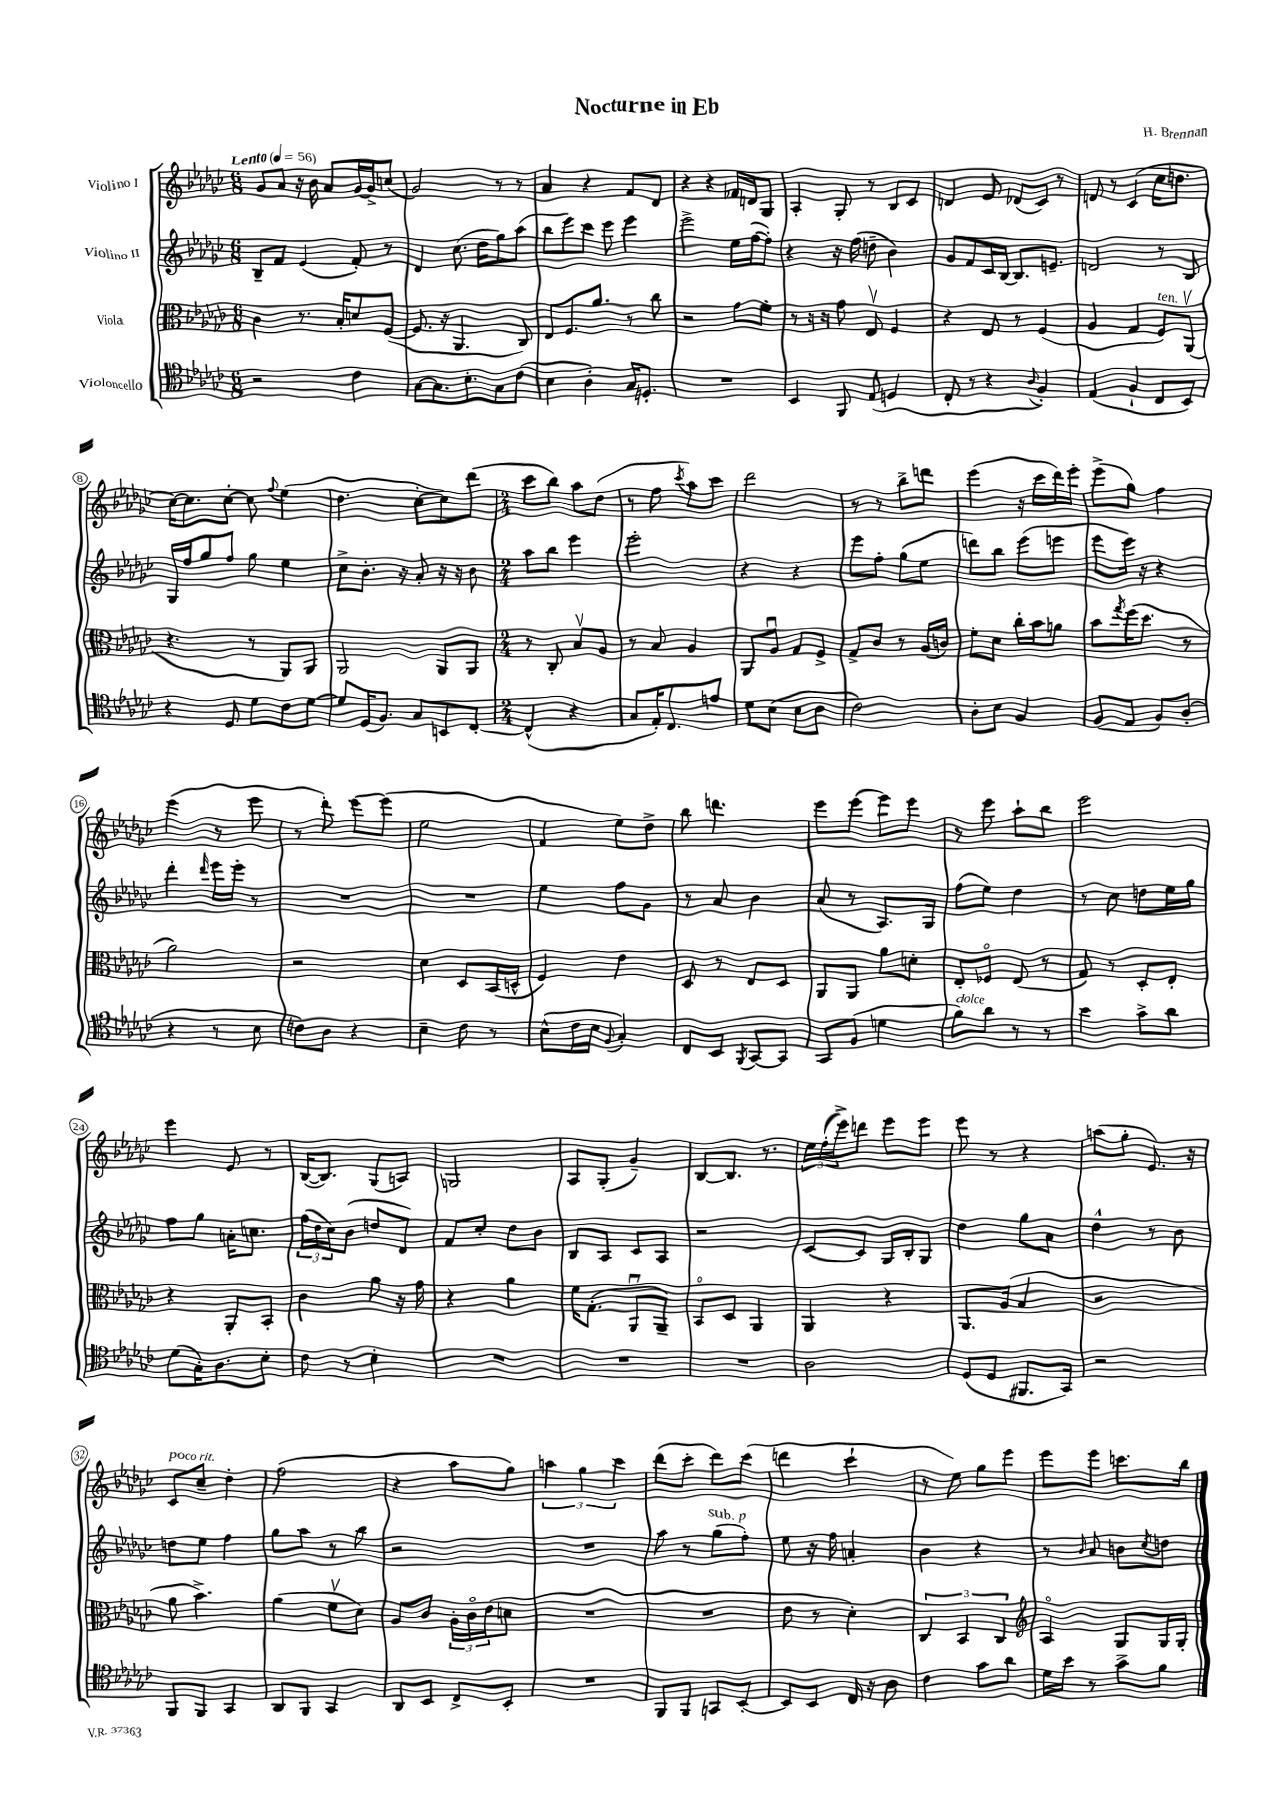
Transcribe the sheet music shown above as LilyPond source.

\header { title = "Nocturne in Eb" composer = "H. Brennan" }
<<
\new StaffGroup <<
\new Staff = "s0" \with { instrumentName = "Violino I" } {
    \clef treble \key ges \major \numericTimeSignature \time 6/8 \tempo "Lento" 4 = 56
    ges'8 aes'8 r16 bes'16 aes'8 ges'16~ ges'16-> c''8( |
    ges'2) r8 r8 |
    aes'4 r4 f'8 des'8 |
    r4 r4 fes'16 d'16 ges8 |
    aes4-. ges8-. r8 bes8 ces'8 |
    d'4 ees'8 des'8( ces'8) r8 |
    d'8 r8 ces'4( ces''16 d''8. |
    ces''16~) ces''8. ces''8~-. ces''8 \appoggiatura { f''8 } ees''4( |
    des''4. ces''8~-. ces''8) des'''8( |
    \numericTimeSignature \time 2/4 ces'''8 bes''8) aes''8 des''8( |
    r8 f''8 \acciaccatura { ces'''8 } aes''8) ces'''8 |
    des'''2 |
    r8 r8 bes''8-> d'''8 |
    ees'''4( r16 ces'''16 des'''16) ees'''16-. |
    ees'''8->( ges''8) f''4 |
    ees'''4( r8 ees'''8 |
    r8 des'''8-.) ees'''8~ ees'''8( |
    ees''2 |
    f'4 ees''8) des''8-> |
    bes''8 d'''4. |
    ees'''8 ees'''8~ ees'''8 ees'''8 |
    r8 ees'''8 aes''8-! bes''8 |
    ees'''2 |
    ees'''4 ees'8 r8 |
    bes16~( bes8.) ges8( a8) |
    g2 |
    aes8 ges8-.( ges'4--) |
    bes8~ bes8. r8. |
    \tuplet 3/2 { ees''16 f''16-.( ees'''16->) } d'''8 ees'''8 ees'''8 |
    ees'''8 r8 r4 |
    a''8( ges''8-. ees'8.) r16 |
    ces'8^\markup { \italic "poco rit." } ces''8-- des''4-. |
    f''2( |
    r4 aes''8 ges''8) |
    \tuplet 3/2 { a''4 ges''4 ces'''4 } |
    des'''8( ces'''8-. des'''8) ces'''8( |
    d'''4 ces'''4-! |
    r8 ees''8) ges''8 ees'''8 |
    ees'''8 ees'''8 c'''8. bes''16 \bar "|." |
}
\new Staff = "s1" \with { instrumentName = "Violino II" } {
    \clef treble \key ges \major \numericTimeSignature \time 6/8
    bes8-- f'8 ees'4( f'8-.) r8 |
    des'4 ces''8.( des''16 ges''8) aes''8( |
    bes''8 ees'''8) ces'''8 ees'''8 ees'''4 |
    ees'''2-> ees''16 f''16~( f''8-.) |
    r4 r16 f''16( d''8-- bes'4) |
    ges'8 f'8 ces'16 bes16~ bes8. e'8.-- |
    d'2 r8 bes8 |
    ges16 f''16 ges''8 f''8 ges''8 ees''4 |
    ces''8-> bes'8.-. r16 aes'8-. r16 r16 bes'8 |
    \numericTimeSignature \time 2/4 aes''8 bes''8 ees'''4 |
    ees'''2-. |
    r4 r4 |
    ees'''8 f''8-. ges''8( ees''8 |
    d'''8) bes''8 ees'''8( e'''8 |
    ees'''8 ees'''16) r16 r4 |
    des'''4-. \grace { des'''16 } ees'''16 ees'''16-. r8 |
    R2 |
    R2 |
    ees''4 f''8 ges'8 |
    r8 aes'8 bes'4 |
    aes'8( r8 aes8.) ges16 |
    f''8( ees''8) des''4 |
    r8 ces''8 d''8 ees''16 ges''16 |
    f''8 ges''8 a'16-. c''8. |
    \tuplet 3/2 { f''16( des''16 ces''16) } bes'8( d''8 des'8) |
    f'8 ces''8-. des''8 bes'8 |
    bes8 aes8 ces'8 aes8 |
    r2 |
    ces'8~ ces'8 ges16 bes16-. ges8 |
    des''4 ges''8 aes'8 |
    des''4-^ r8 bes'8 |
    d''8 ees''8 f''4 |
    ges''8 aes''8 r8 bes''8 |
    r2 |
    R2 |
    aes''8 r8 ges''8^\markup { \italic "sub. p" }( f''8-.) |
    ees''8 r16 f''16 a'4-. |
    bes'4 r4 |
    r8 \grace { bes'16 } aes'8 b'8 \acciaccatura { ces''8 } d''8 \bar "|." |
}
\new Staff = "s2" \with { instrumentName = "Viola" } {
    \clef alto \key ges \major \numericTimeSignature \time 6/8
    ces'4 r8. bes16-. d'8 f8~( |
    f8. r16 aes,4. ces8) |
    ees8 f8. aes'8. r8 ces''8 |
    r2 ges'8 f'8-. |
    r8 r16 r16 ges'8 ees8\upbow f4 |
    r4 ees8 r8 f4( |
    aes4 ges4 f8^\markup { \italic "ten." }) aes,8\upbow( |
    r4. r8 aes,8) aes,8 |
    aes,2 aes,8 aes,8 |
    \numericTimeSignature \time 2/4 r8 ces8-. bes8\upbow aes8 |
    r8 bes8 aes4 |
    aes,8 aes8\downbow ges8 f8-> |
    ges8-> ces'8 r8 aes16( c'16) |
    f'8-. des'8 ces''16-. bes'16 a'8 |
    bes'8 \acciaccatura { ges''8 } f''16( des''8. r8 |
    aes'2) |
    r2 |
    des'4 des8 bes,16( d16-^ |
    f4) ees'4 |
    des8 r8 ees8 des8 |
    aes,8 aes,8 aes'8 d'8-. |
    ees8-. fes8\flageolet ees8( r8 |
    ges8) r8 des8-. ees8-. |
    r4 aes,8-. bes,8-. |
    ces'4 aes'8 r16 ges'16 |
    r4 aes'4 |
    f'16 ges8.-.( aes,8\downbow aes,8--) |
    bes,8\flageolet des8 aes,4 |
    aes,4 r4 |
    aes,8. aes16( bes4 |
    r2 |
    aes'8 bes'4.->) |
    aes'4( f'8\upbow des'8) |
    aes8 ces'8 \tuplet 3/2 { aes16-. ces'16\flageolet ees'16( } d'8 |
    R2 |
    R2 |
    ees'8 r8 des'4-.) |
    \tuplet 3/2 { ces4 bes,4 ces4 } |
    \clef treble aes4\flageolet ges8 ges16 ges16-. \bar "|." |
}
\new Staff = "s3" \with { instrumentName = "Violoncello" } {
    \clef tenor \key ges \major \numericTimeSignature \time 6/8
    r2 ces'4 |
    ges8~ ges8. bes8.-. ges8 ces'8( |
    bes4 aes4-.) ges16 d8.-. |
    R2. |
    bes,4 f,8 ees8( d4 |
    ces8-. r8 r4 \appoggiatura { aes8 } f4-.) |
    ees4( f4-! ces8 bes,8) |
    r4 des8 des'8 ces'8 des'8~ |
    des'8 des16( f8.) ges8 b,8 ces8~-. |
    \numericTimeSignature \time 2/4 ces4-^( r4 |
    ges8 ees16-.) ces8. e'8 |
    des'8 bes8( bes8 aes8 |
    ces'2) |
    aes8-. bes8 f4 |
    f8( ees8 f8) aes8-.( |
    r4 r8 bes8 |
    c'8) aes8 r4 |
    bes4-- ces'8 r8 |
    bes8-^( ces'16 bes16 \appoggiatura { f8 } ges4-.) |
    ces8 bes,8 \acciaccatura { f,8 } ges,8~ ges,8 |
    ges,8 f8( d'4 |
    f'8^\markup { \italic "dolce" }) aes'8 r8 r8 |
    bes'4 ges'8-> aes'8 |
    des'8( ges16-.) aes8. bes8-. |
    ces'8 r8 bes4-. |
    R2 |
    R2 |
    R2 |
    aes2 |
    des8( des8 fis,8. ges,16) |
    r2 |
    f,8 f,8 ges,4 |
    aes,8 f,8 ges,4 |
    aes,8 bes,8 ces8-> bes,8-. |
    R2 |
    f,8 f,8 g,8 bes,8~-. |
    bes,8 bes,8 ces16 r16 aes8 |
    ces'4 ges'8 aes'8 |
    des'16 bes'16 r8 ges'8-> f'8 \bar "|." |
}
>>
>>
\layout { \context { \Score \override BarNumber.stencil = #(make-stencil-circler 0.1 0.3 ly:text-interface::print) } }
